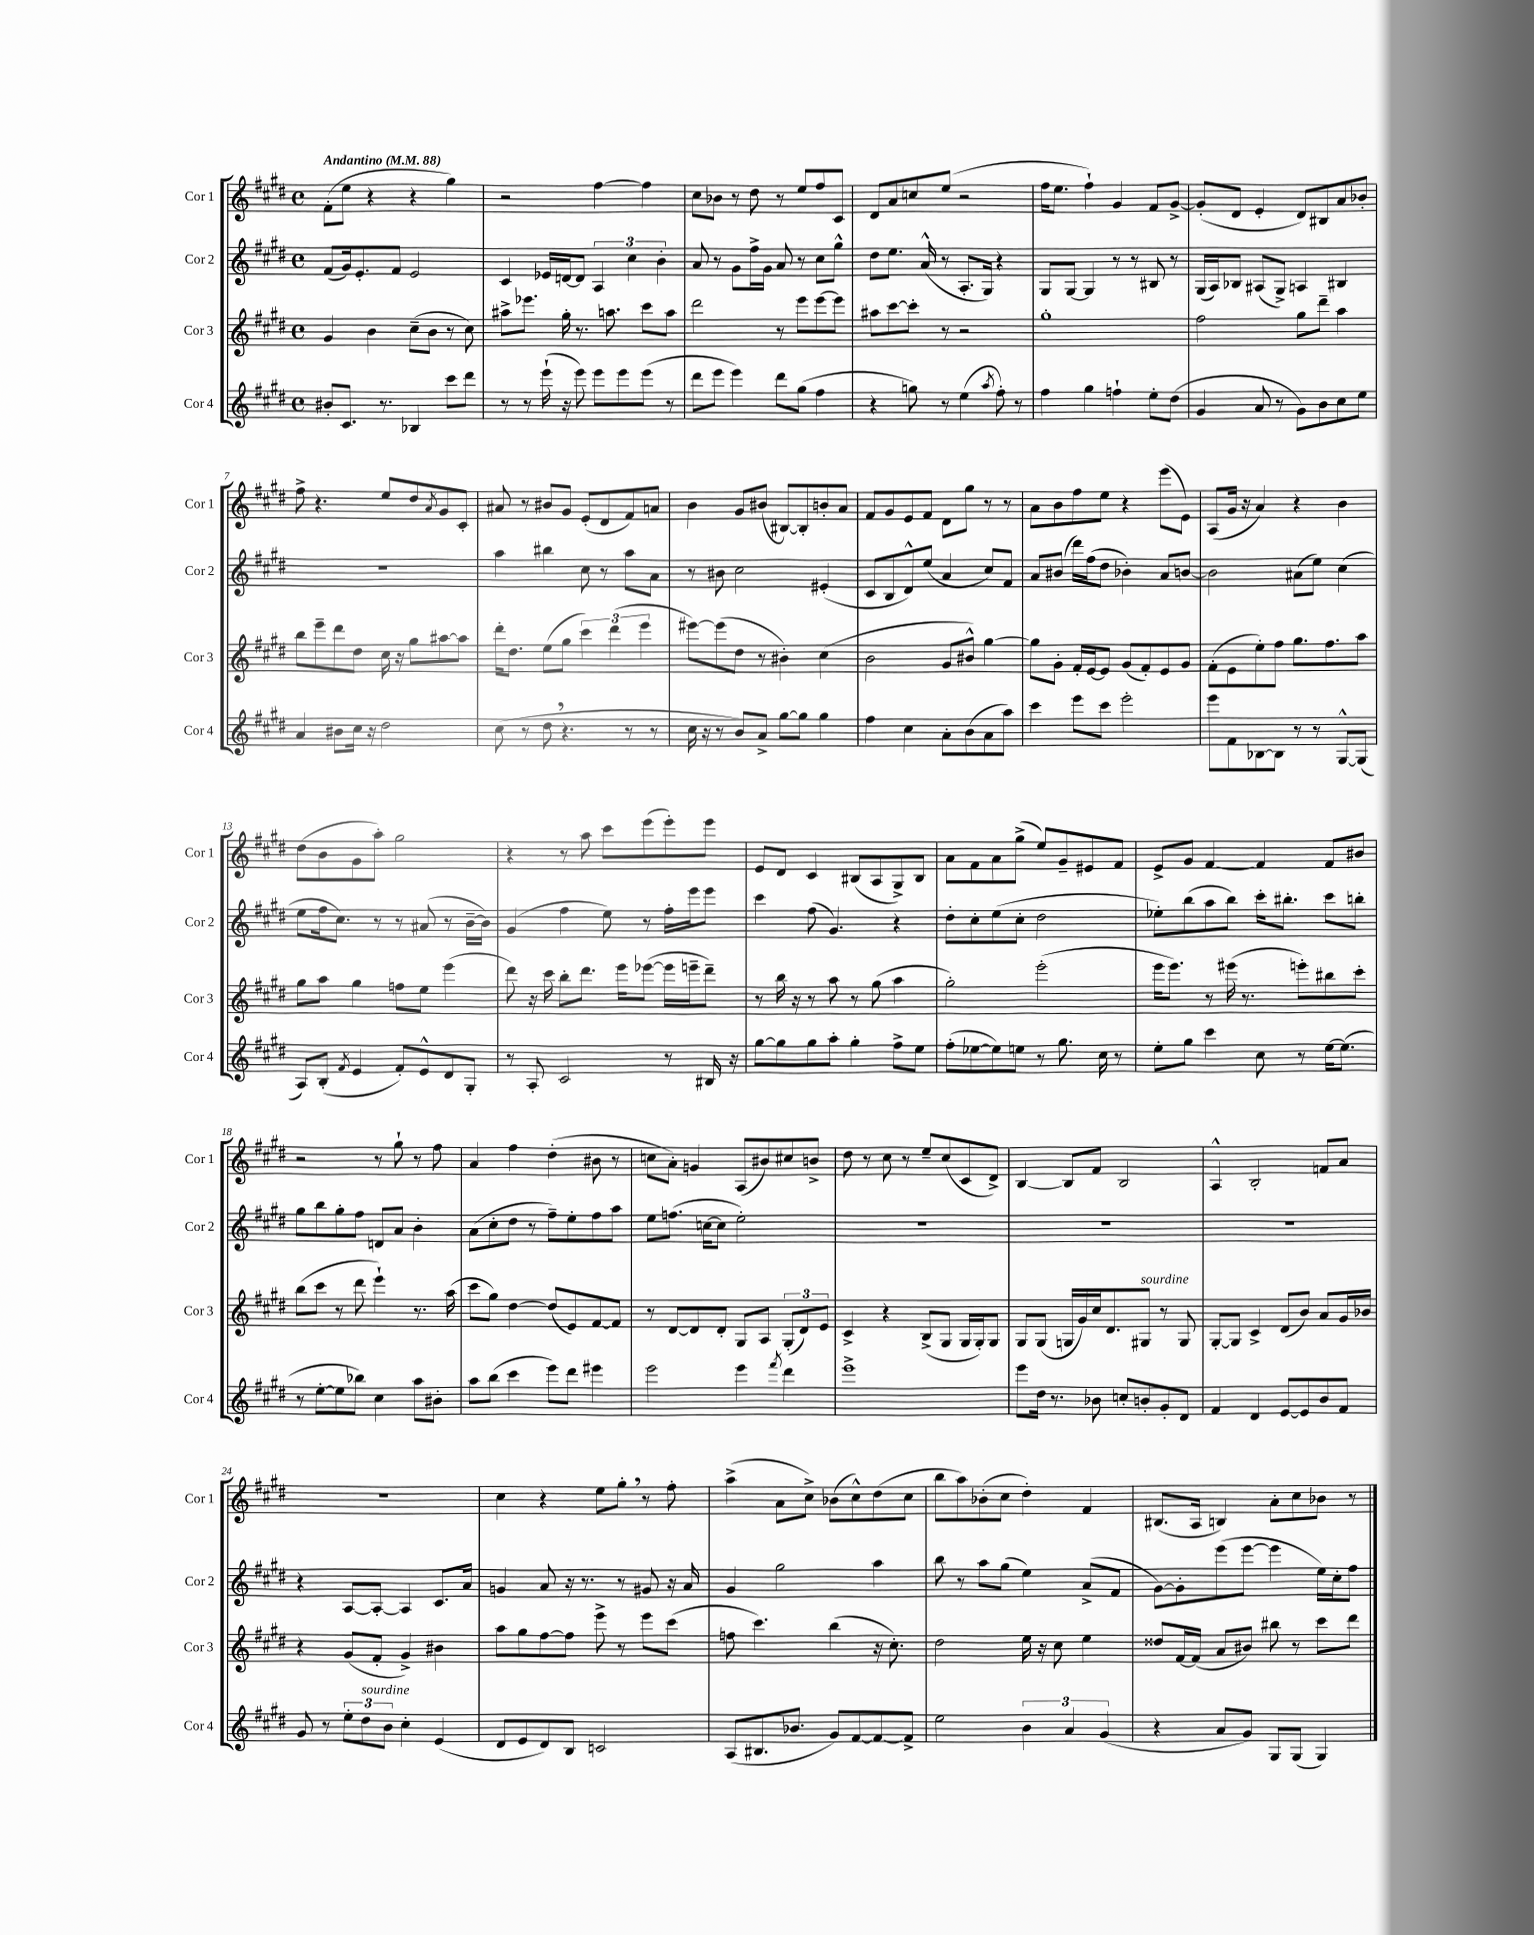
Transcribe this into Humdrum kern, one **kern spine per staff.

**kern	**kern	**kern	**kern
*staff4	*staff3	*staff2	*staff1
*clefG2	*clefG2	*clefG2	*clefG2
*k[f#c#g#d#]	*k[f#c#g#d#]	*k[f#c#g#d#]	*k[f#c#g#d#]
*M4/4	*M4/4	*M4/4	*M4/4
*met(c)	*met(c)	*met(c)	*met(c)
*MM88	*MM88	*MM88	*MM88
8b#'	4g#	(8f#	(8f#'
8.c#	.	16g#)	8ee
.	.	8.e'	.
.	4b	.	4r
8.r	.	.	.
.	.	8f#	.
4B-	(8cc#~	2e	4r
.	8b	.	.
8ccc#	8r	.	4gg#)
8ddd#	8cc#)	.	.
=	=	=	=
8r	8aa#^	4c#	2r
8r	8.eee-	.	.
(16eee`	.	16e-	.
16r	16gg#'	[16d	.
8eee)	8.r	8d]	.
8eee	.	6A	[4ff#
.	8.aa	.	.
8eee	.	.	.
.	.	6cc#	.
(8eee	8ccc#	.	4ff#]
.	.	6b'	.
8r	8aa	.	.
=	=	=	=
8ddd#	2ddd#	8a	8cc#
8eee	.	8r	8b-
4eee)	.	8g#	8r
.	.	16ff#^	8dd#
.	.	16g#	.
8ddd#	8r	8a	8r
(8gg#	8eee	8r	8ee
4ff#	[8eee	8cc#	8ff#
.	8eee]	8gg#^^	8c#
=	=	=	=
4r	8aa#	8dd#	8d#
.	[8ccc#	8.ee	8a
8gg)	8ccc#']	.	8cc
.	.	(16a^^	.
8r	8r	8r	(8ee
(4ee	2r	8.A'	2r
.	.	16G#)	.
8qaa	.	.	.
8ff#')	.	4r	.
8r	.	.	.
=	=	=	=
4ff#	1gg#'	8G#	16ff#
.	.	.	8.ee
.	.	[8G#	.
4gg#	.	4G#]	4ff#`)
4ff`	.	8r	4g#
.	.	8r	.
8ee'	.	8B#	8f#
(8dd#	.	8r	[8g#^
=	=	=	=
4g#	2ff#	(16G#	(8g#']
.	.	16A)	.
.	.	8B-	8d#
8a	.	(8A#	4e'
8r	.	8G#^)	.
8g#)	8gg#	4A	8d#)
8b	8ddd#~	.	8B#
8cc#	4aa	4B#	8a
8ee	.	.	8b-'
=	=	=	=
4a	8bb	1r	8ff#^
.	8eee~	.	4.r
8b#	8ddd#	.	.
16cc#	8dd#	.	.
16r	.	.	.
2dd#	16cc#	.	8ee
.	16r	.	.
.	8gg#	.	8dd#
.	.	.	8qa
.	[8aa#	.	8g#
.	8aa#]	.	8c#'
=	=	=	=
(8cc#	16ddd#'	4aa	8a#
.	8.dd#	.	.
8r	.	.	8r
8dd#	(8ee	4bb#	8b#
4.r	8gg#	.	8g#
.	6ccc#)	8cc#	(8e'
.	.	8r	8d#
.	(6ddd#	.	.
8r	.	8aa	8f#)
.	6eee	.	.
8r	.	8a	8a
=	=	=	=
16cc#	[8eee#)	8r	4b
16r	.	.	.
8r	(8eee#]	8b#	.
8b)	8dd#	2cc#	8g#
8a^	8r	.	(8b#
[8gg#	4b#')	.	[8B#)
8gg#]	.	.	8B#']
4gg#	(4cc#	(4e#'	8b'
.	.	.	8a
=	=	=	=
4ff#	2b	8c#	8f#
.	.	8B	8g#
4cc#	.	8d#^^)	8e
.	.	(8ee	8f#
8a'	8g#	4a	8d#
(8b	8b#^^)	.	8gg#
8a	[4gg#	8cc#)	8r
8aa)	.	8f#	8r
=	=	=	=
4ccc#	8gg#]	8a	8a
.	8g#'	(8b#	8b
8eee	16f#'	16ddd#)	8ff#
.	[16e	(16ff#	.
8ccc#	8e]	8dd#	8ee
2eee'	(8g#	4b-')	4r
.	8f#')	.	.
.	8e	8a	(8eee
.	8g#	[8b	8e)
=	=	=	=
8eee	(8f#'	2b]	(8A
8f#	8e	.	16g#
.	.	.	16r
[8B-	8ee')	.	4a)
8B-]	8ff#	.	.
8r	8.gg#	(8a#	4r
8r	.	8ee)	.
.	8.ff#	.	.
[8G#^^	.	(4cc#	4b
(8G#]	8aa	.	.
=	=	=	=
8A)	8gg#	8ee	(8dd#
(8B'	8aa	16ff#	8b
.	.	8.cc#)	.
8qf#	.	.	.
4e	4gg#	.	8g#
.	.	8r	8aa')
8f#')	8ff	8r	2gg#
8e^^	8ee	(8a#	.
8d#	(4eee	8r	.
8G#'	.	[16b~	.
.	.	16b])	.
=	=	=	=
8r	8ddd#)	(4g#	4r
8A'	16r	.	.
.	16ccc#	.	.
2c#	8bb'	4ff#	8r
.	8.ddd#	.	8aa
.	.	8ee)	8ccc#
.	16eee	.	.
.	([8eee-	8r	(8eee
8r	16eee-]	16ff#'	8eee')
.	16eee~	16eee	.
16B#	8ddd#~)	8eee	8eee
16r	.	.	.
=	=	=	=
[8gg#	8r	4ccc#	8e
8gg#]	16bb	.	8d#
.	16r	.	.
8gg#	8r	(8ff#	4c#
8aa'	8aa	4.g#)	.
4gg#'	8r	.	(8B#
.	(8gg#	.	8A
8ff#^	4aa	4r	8G#^)
8ee	.	.	8B#
=	=	=	=
(8ff#'	2gg#')	8dd#'	8a
[8ee-	.	8cc#'	8f#
8ee-])	.	(8ee	8a
8ee	.	8cc#'	(8gg#^
8r	(2eee'	2dd#	8ee)
8.gg#	.	.	8g#~
.	.	.	8e#
16cc#	.	.	.
8r	.	.	8f#
=	=	=	=
8ee'	16eee	8ee-')	8e^
.	8.eee)	.	.
8gg#	.	(8bb	8g#
4ccc#	8r	8aa	[4f#
.	(16eee#	8bb)	.
.	8.r	.	.
8cc#	.	16ccc#'	4f#]
.	.	8.bb#'	.
8r	8eee')	.	.
[16ee	8bb#	8ccc#	8f#
(8.ee]	.	.	.
.	8ccc#'	8bb'	8b#
=	=	=	=
8r	(8bb	8gg#	2r
[8ee'	8ccc#	8bb	.
8ee]	8r	8gg#'	.
8bb-)	8ddd#	8ff#	.
4cc#	4eee`)	8d	8r
.	.	8a	8gg#`
8aa	8.r	4b'	8r
8b#'	.	.	8ff#
.	(16aa	.	.
=	=	=	=
8aa	8ccc#	(8a	4a
(8bb	8gg#)	8cc#'	.
4ccc#	[4dd#	8dd#	4ff#
.	.	8r	.
8eee)	(8dd#]	8ff#~)	(4dd#'
8ddd#	8e)	8ee'	.
4eee#	[8f#	8ff#	8b#
.	8f#]	8aa	8r
=	=	=	=
2eee	8r	8ee	8cc
.	[8d#	(8.ff	8a')
.	8d#]	.	4g
.	.	[16cc	.
.	8d#'	8cc]	.
4eee	8G#	2ee')	(8A
.	8A	.	8b#)
8qfff#	.	.	.
4ddd#	(12G#'	.	8cc#
.	12d#)	.	.
.	.	.	8b^
.	12e	.	.
=	=	=	=
1eee^	4c#^	1r	8dd#
.	.	.	8r
.	4r	.	8cc#
.	.	.	8r
.	(8B^	.	8ee~
.	8G#	.	(8cc#
.	16G#	.	8c#
.	16G#')	.	.
.	8G#	.	8d#^)
=	=	=	=
8eee	8G#	1r	[4B
16dd#	(8G#	.	.
8.r	.	.	.
.	16G	.	8B]
.	16g#)	.	.
8b-	16cc#	.	8f#
.	8.d#	.	.
8cc'	.	.	2B
8b'	8G#	.	.
8g#'	8r	.	.
8d#	8G#	.	.
=	=	=	=
4f#	[8G#'	1r	4A^^
.	8G#]	.	.
4d#	4c#^	.	2B'
[8e	(8d#	.	.
8e]	8b)	.	.
8b	8a	.	8f
8f#	16g#	.	8a
.	16b-	.	.
=	=	=	=
8g#	4r	4r	1r
8r	.	.	.
12ee'	(8g#	[8A	.
12dd#	.	.	.
.	8f#'	8A'_	.
12b	.	.	.
4cc#'	4g#^)	4A]	.
(4e	4b#	8.c#	.
.	.	16a	.
=	=	=	=
8d#	8aa	4g	4cc#
8e	8gg#	.	.
8d#)	[8ff#	8a	4r
8B	8ff#]	16r	.
.	.	8.r	.
2c	8eee^	.	8ee
.	8r	8r	8gg#'
.	8eee	8g#	8r
.	(8ccc#	16r	8ff#'
.	.	16a	.
=	=	=	=
(8A	8ff	4g#	(4aa^
8.B#	4.ccc#)	.	.
.	.	2gg#	8a
8.b-	.	.	.
.	.	.	8cc#^)
8g#)	(4bb	.	(8b-
[8f#	.	.	8cc#^^)
8f#_	16r	4aa	(8dd#
.	8.cc#')	.	.
8f#^]	.	.	8cc#
=	=	=	=
2ee	2dd#	8bb	8bb
.	.	8r	8aa)
.	.	8aa	(8b-'
.	.	(8gg#	8cc#
6b	16ee	4ee)	4dd#')
.	16r	.	.
.	8cc#	.	.
6a	.	.	.
.	4ee	(8a^	4f#
(6g#	.	.	.
.	.	8f#	.
=	=	=	=
4r	8dd##	[8g#)	(8.B#
.	[16f#	8g#']	.
.	(16f#]	.	16A
8a	8a	(8eee	4B)
8g#)	8b#)	[8eee	.
8G#	8bb#	4eee]	8a'
(8G#	8r	.	8cc#
4G#)	8ccc#	16ee)	8b-
.	.	16cc#'	.
.	8ddd#	8ff#	8r
==	==	==	==
*-	*-	*-	*-
